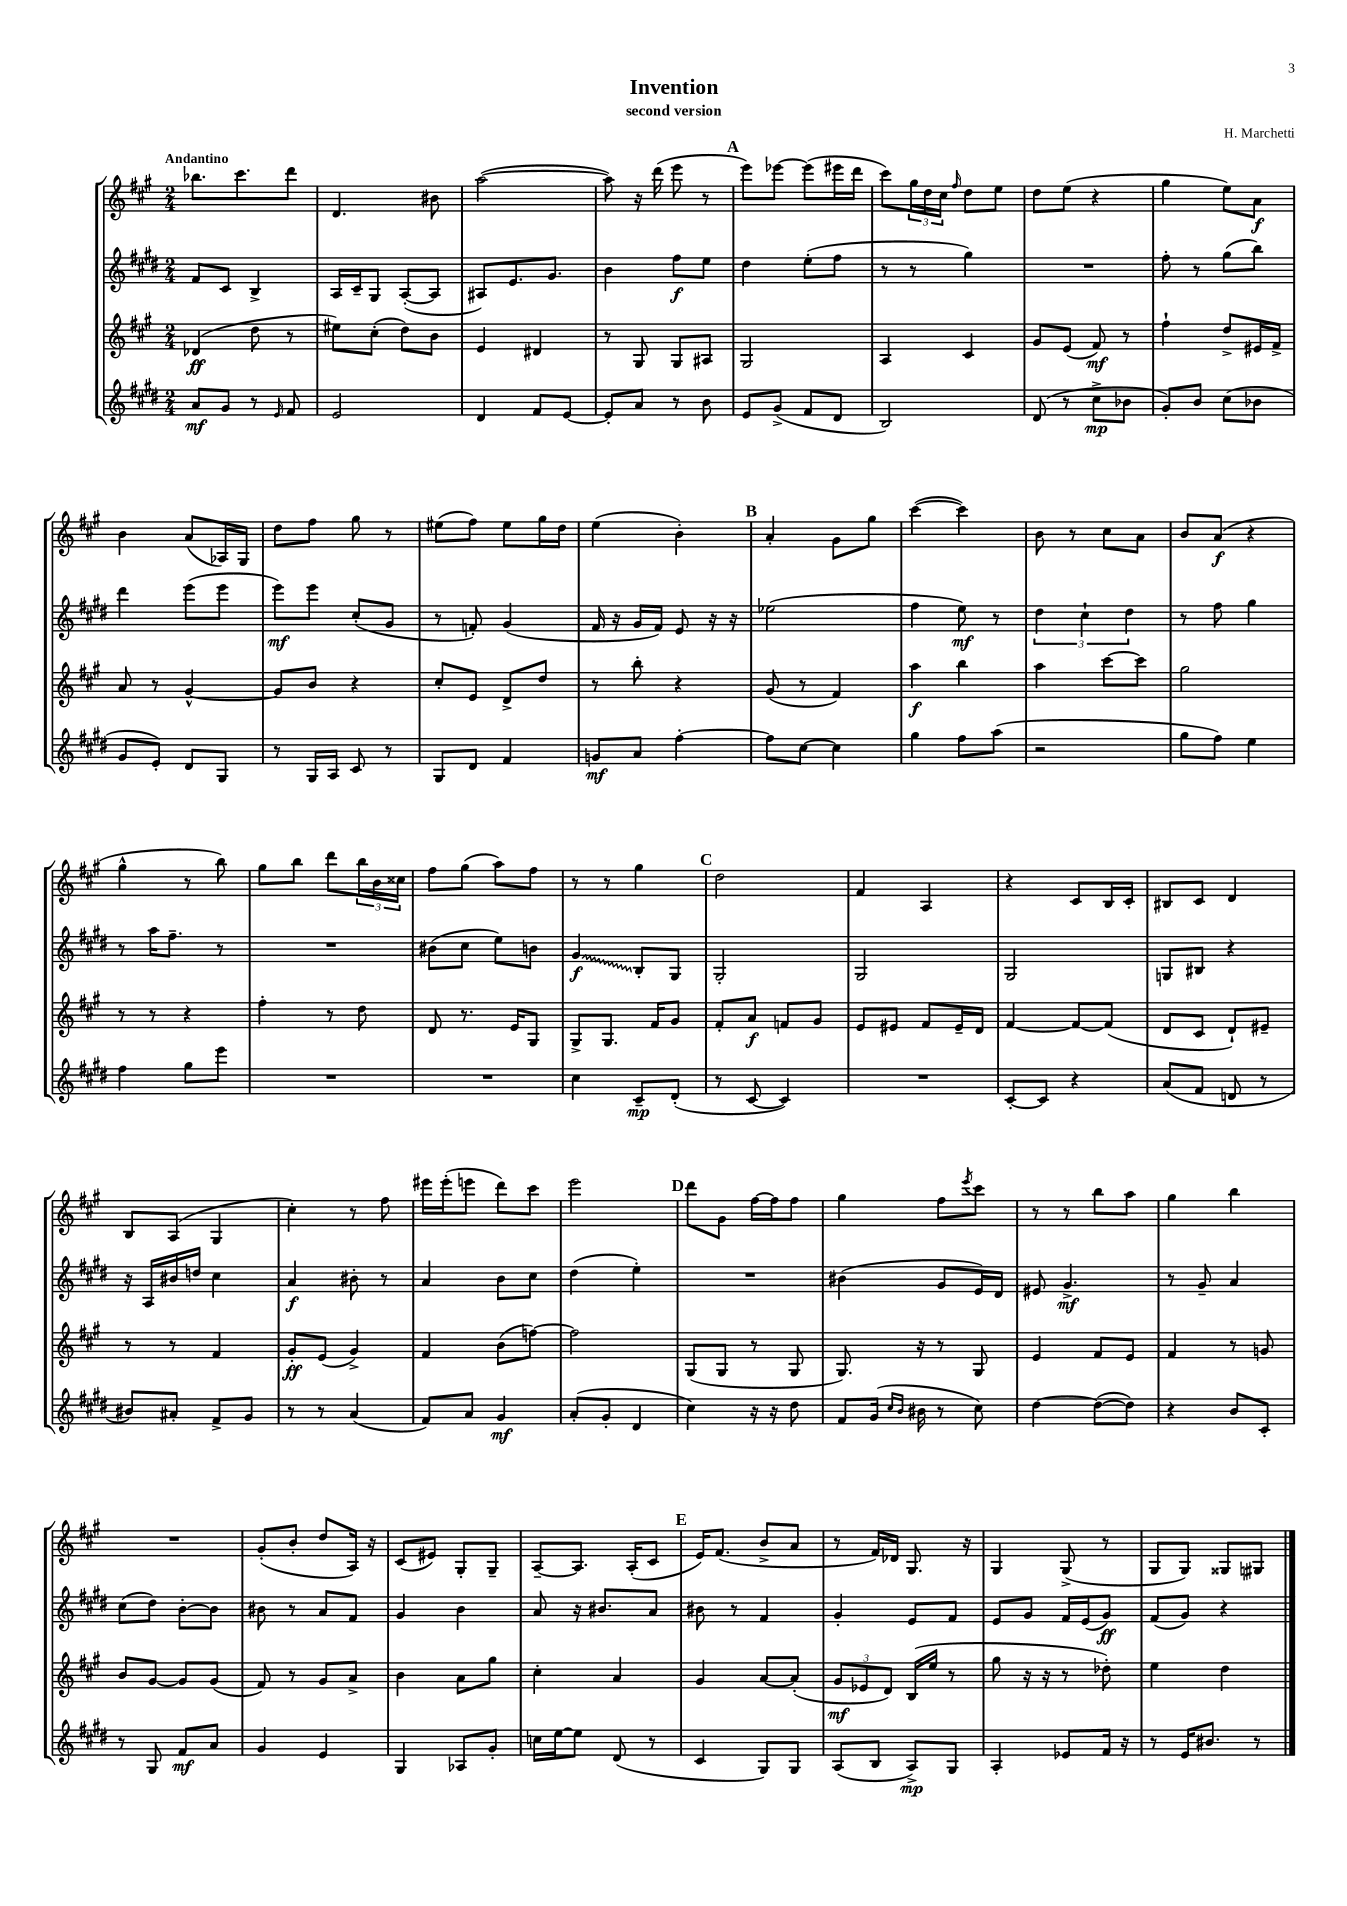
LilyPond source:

\header { title = "Invention" composer = "H. Marchetti" subtitle = "second version" }
<<
\new StaffGroup <<
\new Staff = "s0" {
    \clef treble \key a \major \numericTimeSignature \time 2/4 \tempo "Andantino"
    bes''8. cis'''8. d'''8 |
    d'4. bis'8 |
    a''2~( |
    a''8) r16 d'''16( e'''8 r8 |
    \mark \markup { \bold "A" } e'''8) ees'''8~ ees'''8( eis'''16 d'''16 |
    cis'''8) \tuplet 3/2 { gis''16 d''16 cis''16 } \grace { fis''16 } d''8 e''8 |
    d''8 e''8( r4 |
    gis''4 e''8) a'8\f |
    b'4 a'8( aes16) gis16 |
    d''8 fis''8 gis''8 r8 |
    eis''8( fis''8) eis''8 gis''16 d''16 |
    e''4( b'4-.) |
    \mark \markup { \bold "B" } a'4-. gis'8 gis''8 |
    cis'''4~( cis'''4) |
    b'8 r8 cis''8 a'8 |
    b'8 a'8\f( r4 |
    gis''4-^ r8 b''8) |
    gis''8 b''8 d'''8 \tuplet 3/2 { b''16 b'16 cisis''16 } |
    fis''8 gis''8( a''8) fis''8 |
    r8 r8 gis''4 |
    \mark \markup { \bold "C" } d''2 |
    fis'4 a4 |
    r4 cis'8 b16 cis'16-. |
    bis8 cis'8 d'4 |
    b8 a8( gis4 |
    cis''4-.) r8 fis''8 |
    eis'''16 eis'''16-.( e'''8 d'''8) cis'''8 |
    e'''2 |
    \mark \markup { \bold "D" } d'''8 gis'8 fis''16~ fis''16 fis''8 |
    gis''4 fis''8 \acciaccatura { e'''8 } cis'''8 |
    r8 r8 b''8 a''8 |
    gis''4 b''4 |
    R2 |
    gis'8-.( b'8-. d''8 a16) r16 |
    cis'8( eis'8) gis8-. gis8-- |
    a8~-- a8. a16-.( cis'8 |
    \mark \markup { \bold "E" } e'16) fis'8.( b'8-> a'8 |
    r8 fis'16) des'16 gis8. r16 |
    gis4 gis8->( r8 |
    gis8 gis8) gisis8 gis8 \bar "|." |
}
\new Staff = "s1" {
    \clef treble \key e \major \numericTimeSignature \time 2/4
    fis'8 cis'8 b4-> |
    a16 cis'16-- gis8 a8~-.( a8 |
    ais8) e'8. gis'8. |
    b'4 fis''8\f e''8 |
    \mark \markup { \bold "A" } dis''4 e''8-.( fis''8 |
    r8 r8 gis''4) |
    R2 |
    fis''8-. r8 gis''8( b''8) |
    dis'''4 e'''8( e'''8 |
    e'''8\mf) e'''8 cis''8-.( gis'8 |
    r8 f'8-.) gis'4( |
    fis'16 r16 gis'16 fis'16) e'8 r16 r16 |
    \mark \markup { \bold "B" } ees''2( |
    fis''4 e''8\mf) r8 |
    \tuplet 3/2 { dis''4 cis''4-! dis''4 } |
    r8 fis''8 gis''4 |
    r8 a''16 fis''8.-- r8 |
    R2 |
    bis'8( cis''8 e''8) b'8 |
    \once \override Glissando.style = #'zigzag gis'4\glissando\f b8-. gis8 |
    \mark \markup { \bold "C" } gis2-. |
    gis2 |
    gis2 |
    g8 bis8 r4 |
    r16 a16 bis'16 d''16 cis''4 |
    a'4\f bis'8-. r8 |
    a'4 b'8 cis''8 |
    dis''4( e''4-.) |
    \mark \markup { \bold "D" } R2 |
    bis'4( gis'8 e'16) dis'16 |
    eis'8 gis'4.->\mf |
    r8 gis'8-- a'4 |
    cis''8( dis''8) b'8~-. b'8 |
    bis'8 r8 a'8 fis'8 |
    gis'4 b'4 |
    a'8 r16 bis'8. a'8 |
    \mark \markup { \bold "E" } bis'8 r8 fis'4 |
    gis'4-. e'8 fis'8 |
    e'8 gis'8 fis'16 e'16( gis'8\ff) |
    fis'8( gis'8) r4 \bar "|." |
}
\new Staff = "s2" {
    \clef treble \key a \major \numericTimeSignature \time 2/4
    des'4\ff( d''8 r8 |
    eis''8) cis''8-.( d''8) b'8 |
    e'4 dis'4 |
    r8 gis8 gis8 ais8 |
    \mark \markup { \bold "A" } gis2 |
    a4 cis'4 |
    gis'8 e'8( fis'8\mf) r8 |
    fis''4-! d''8-> eis'16 fis'16-> |
    a'8 r8 gis'4~-^ |
    gis'8 b'8 r4 |
    cis''8-. e'8 d'8-> d''8 |
    r8 b''8-. r4 |
    \mark \markup { \bold "B" } gis'8( r8 fis'4) |
    a''4\f b''4 |
    a''4 cis'''8~ cis'''8 |
    gis''2 |
    r8 r8 r4 |
    fis''4-. r8 d''8 |
    d'8 r8. e'16 gis8 |
    gis8-> gis8. fis'16 gis'8 |
    \mark \markup { \bold "C" } fis'8-. a'8\f f'8 gis'8 |
    e'8 eis'8 fis'8 eis'16-- d'16 |
    fis'4~ fis'8~ fis'8( |
    d'8 cis'8 d'8-!) eis'8-- |
    r8 r8 fis'4 |
    gis'8-.\ff e'8( gis'4->) |
    fis'4 b'8( f''8~) |
    f''2 |
    \mark \markup { \bold "D" } gis8( gis8 r8 gis8 |
    gis8.) r16 r8 gis8 |
    e'4 fis'8 e'8 |
    fis'4 r8 g'8 |
    b'8 gis'8~ gis'8 gis'8( |
    fis'8) r8 gis'8 a'8-> |
    b'4 a'8 gis''8 |
    cis''4-. a'4 |
    \mark \markup { \bold "E" } gis'4 a'8~ a'8-.( |
    \tuplet 3/2 { gis'8\mf ees'8 d'8) } b16( e''16 r8 |
    gis''8 r16 r16 r8 des''8-.) |
    e''4 d''4 \bar "|." |
}
\new Staff = "s3" {
    \clef treble \key e \major \numericTimeSignature \time 2/4
    a'8\mf gis'8 r8 \grace { e'16 } fis'8 |
    e'2 |
    dis'4 fis'8 e'8~ |
    e'8-. a'8 r8 b'8 |
    \mark \markup { \bold "A" } e'8 gis'8->( fis'8 dis'8 |
    b2) |
    dis'8( r8 cis''8->\mp bes'8 |
    gis'8-.) b'8 cis''8( bes'8 |
    gis'8 e'8-.) dis'8 gis8 |
    r8 gis16 a16 cis'8 r8 |
    gis8 dis'8 fis'4 |
    g'8\mf a'8 fis''4~-. |
    \mark \markup { \bold "B" } fis''8 cis''8~ cis''4 |
    gis''4 fis''8 a''8( |
    r2 |
    gis''8 fis''8) e''4 |
    fis''4 gis''8 e'''8 |
    R2 |
    R2 |
    cis''4 cis'8--\mp dis'8-.( |
    \mark \markup { \bold "C" } r8 cis'8~ cis'4) |
    R2 |
    cis'8~-. cis'8 r4 |
    a'8( fis'8 d'8 r8 |
    bis'8) ais'8-. fis'8-> gis'8 |
    r8 r8 a'4( |
    fis'8) a'8 gis'4\mf |
    a'8-.( gis'8-. dis'4 |
    \mark \markup { \bold "D" } cis''4) r16 r16 dis''8 |
    fis'8 gis'16( \grace { cis''16 b'16 } bis'16 r8 cis''8) |
    dis''4~ dis''8~( dis''8) |
    r4 b'8 cis'8-. |
    r8 gis8 fis'8\mf a'8 |
    gis'4 e'4 |
    gis4 aes8 gis'8-. |
    c''16 e''16~ e''8 dis'8( r8 |
    \mark \markup { \bold "E" } cis'4 gis8) gis8 |
    a8( b8 a8->\mp) gis8 |
    a4-. ees'8 fis'16 r16 |
    r8 e'16 bis'8. r8 \bar "|." |
}
>>
>>
\layout { \context { \Score \remove "Bar_number_engraver" } }
